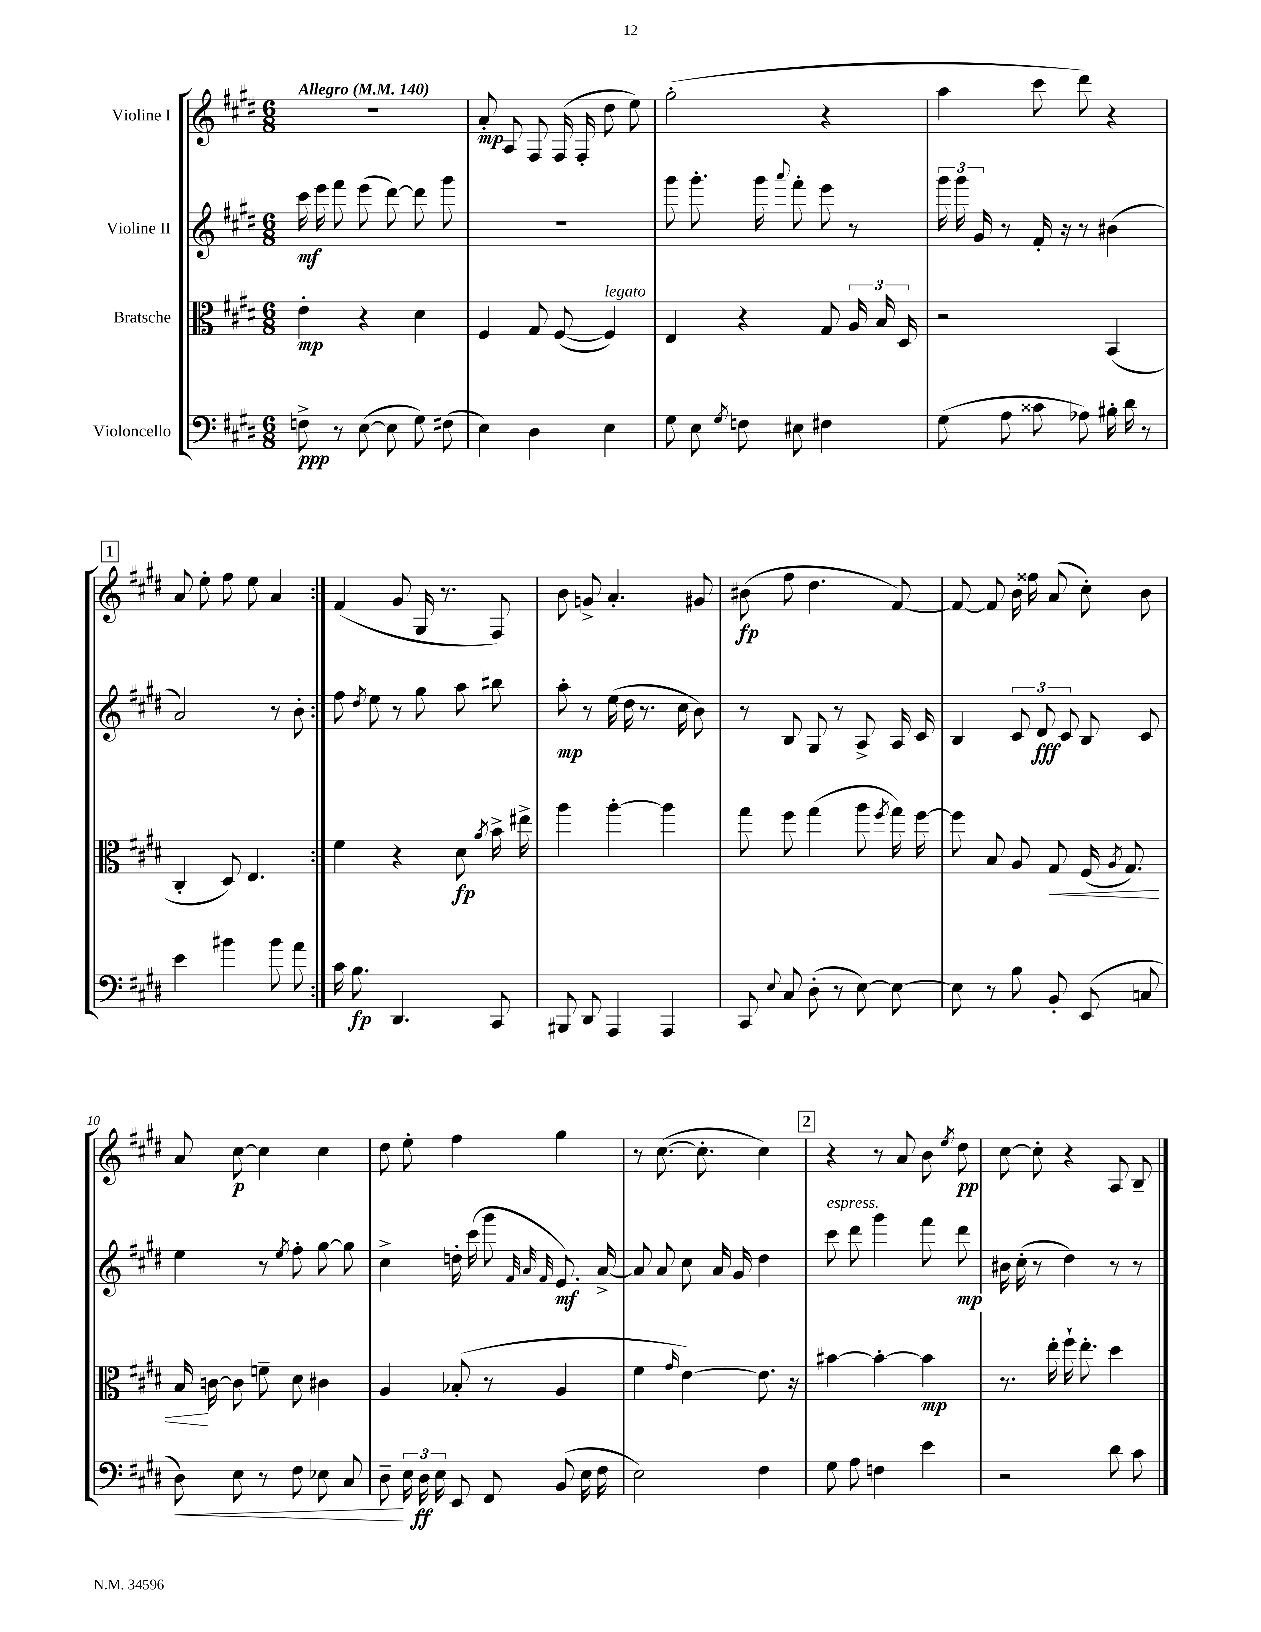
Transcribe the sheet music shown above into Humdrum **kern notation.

**kern	**dynam	**kern	**dynam	**kern	**dynam	**kern	**dynam
*part4	*part4	*part3	*part3	*part2	*part2	*part1	*part1
*staff4	*staff4	*staff3	*staff3	*staff2	*staff2	*staff1	*staff1
*I"Violoncello	*	*I"Bratsche	*	*I"Violine II	*	*I"Violine I	*
*clefF4	*	*clefC3	*	*clefG2	*	*clefG2	*
*k[f#c#g#d#]	*	*k[f#c#g#d#]	*	*k[f#c#g#d#]	*	*k[f#c#g#d#]	*
*M6/8	*	*M6/8	*	*M6/8	*	*M6/8	*
*MM140	*	*MM140	*	*MM140	*	*MM140	*
=1	=1	=1	=1	=1	=1	=1	=1
!	!	!	!	!	!	!LO:TX:a:B:t=Allegro	!
8Fn^\	ppp	4e'\	mp	16ccc#\	mf	2.r	.
.	.	.	.	16eee\	.	.	.
8r	.	.	.	8fff#\	.	.	.
([8E\	.	4r	.	(8eee\	.	.	.
8E\]	.	.	.	[8ddd#\)	.	.	.
8G#\)	.	4d#\	.	8ddd#\]	.	.	.
(8F#X\	.	.	.	8ggg#\	.	.	.
=2	=2	=2	=2	=2	=2	=2	=2
4E\)	.	4F#/	.	2.r	.	8a'/	mp
.	.	.	.	.	.	8A/	.
4D#\	.	8G#/	.	.	.	8F#/	.
.	.	([8F#/	.	.	.	(16F#/	.
.	.	.	.	.	.	16F#'/	.
!	!	!LO:TX:a:i:t=legato	!	!	!	!	!
4E\	.	4F#/])	.	.	.	8dd#\	.
.	.	.	.	.	.	8ee\)	.
=3	=3	=3	=3	=3	=3	=3	=3
8G#\	.	4E/	.	8ggg#\	.	(2gg#'\	.
8E\	.	.	.	8.ggg#'\	.	.	.
8qG#/	.	.	.	.	.	.	.
8Fn\	.	4r	.	.	.	.	.
.	.	.	.	16ggg#\	.	.	.
.	.	.	.	8qqaaa/	.	.	.
8E#X\	.	.	.	8fff#'\	.	.	.
4F#X\	.	8G#/	.	8eee\	.	4r	.
.	.	24A/	.	8r	.	.	.
.	.	24B/	.	.	.	.	.
.	.	24D#/	.	.	.	.	.
=4	=4	=4	=4	=4	=4	=4	=4
(8G#\	.	2r	.	24ggg#\	.	4aa\	.
.	.	.	.	24ggg#\	.	.	.
.	.	.	.	24g#/	.	.	.
8A\	.	.	.	8r	.	.	.
8c##X\	.	.	.	16f#'/	.	8ccc#\	.
.	.	.	.	16r	.	.	.
8A-X\)	.	.	.	8r	.	8ddd#\)	.
16B#X'\	.	(4BB/	.	(4b#X\	.	4r	.
16d#\	.	.	.	.	.	.	.
8r	.	.	.	.	.	.	.
!!LO:LB:g=z
!!LO:REH:place=s1:t=1
=5	=5	=5	=5	=5	=5	=5	=5
4e\	.	4C#'/	.	2a/)	.	8a/	.
.	.	.	.	.	.	8ee'\	.
4b#X\	.	8D#/)	.	.	.	8ff#\	.
.	.	4.E/	.	.	.	8ee\	.
8b#\	.	.	.	8r	.	4a/	.
8a\	.	.	.	8b'\	.	.	.
=6:|!	=6:|!	=6:|!	=6:|!	=6:|!	=6:|!	=6:|!	=6:|!
16c#\	.	4f#\	.	8ff#\	.	(4f#/	.
8.B\	fp	.	.	.	.	.	.
.	.	.	.	8qdd#/	.	.	.
.	.	.	.	8ee\	.	.	.
4.DD#/	.	4r	.	8r	.	8g#/	.
.	.	.	.	8gg#\	.	16G#/	.
.	.	.	.	.	.	8.r	.
.	.	8d#\	fp	8aa\	.	.	.
.	.	8qa/	.	.	.	.	.
8CC#/	.	16b^\	.	8bb#X\	.	8F#/)	.
.	.	16ee#X^\	.	.	.	.	.
=7	=7	=7	=7	=7	=7	=7	=7
8BBB#X/	.	4aa\	.	8aa'\	mp	8b\	.
8DD#/	.	.	.	8r	.	8gn^/	.
4AAA/	.	[4aa'\	.	(16ee\	.	4.a'/	.
.	.	.	.	16dd#\	.	.	.
.	.	.	.	8.r	.	.	.
4AAA/	.	4aa\]	.	.	.	.	.
.	.	.	.	16cc#\	.	.	.
.	.	.	.	8b\)	.	8g#X/	.
=8	=8	=8	=8	=8	=8	=8	=8
8CC#/	.	8gg#\	.	8r	.	(8b#X\	fp
8qqE/	.	.	.	.	.	.	.
8C#/	.	8ff#\	.	8B/	.	8ff#\	.
(8D#'\	.	(4gg#\	.	8G#/	.	4.dd#\	.
8r	.	.	.	8r	.	.	.
[8E\)	.	8aa\	.	8A^/	.	.	.
.	.	8qff#/	.	.	.	.	.
8E\_	.	16gg#\)	.	16A/	.	[8f#/)	.
.	.	[16ff#\	.	16c#/	.	.	.
=9	=9	=9	=9	=9	=9	=9	=9
8E\]	.	8ff#\]	.	4B/	.	8f#/_	.
8r	.	8B/	.	.	.	8f#/]	.
8B\	.	8A/	.	12c#/	.	16b\	.
.	.	.	.	.	.	16ff##X\	.
.	.	.	.	12d#/	fff	.	.
!	!	!	!LO:HP:b	!	!	!	!
8BB'/	.	8G#/	<	.	.	(8a/	.
.	.	.	.	12c#/	.	.	.
(8EE/	.	(16F#/	.	8B/	.	8cc#'\)	.
.	.	8qA/	.	.	.	.	.
.	.	8.G#/)	.	.	.	.	.
8Cn/	.	.	.	8c#/	.	8b\	.
!!LO:LB:g=z
=10	=10	=10	=10	=10	=10	=10	=10
!	!LO:HP:b	!	!	!	!	!	!
8D#\)	<	16B/	.	4ee\	.	8a/	.
.	.	[16cn\	[	.	.	.	.
8E\	.	8c\]	.	.	.	[8cc#\	p
8r	.	8fn~\	.	8r	.	4cc#\]	.
.	.	.	.	8qee/	.	.	.
8F#\	.	8d#\	.	8ff#'\	.	.	.
8E-X\	.	4c#X\	.	[8gg#\	.	4cc#\	.
8C#/	.	.	.	8gg#\]	.	.	.
=11	=11	=11	=11	=11	=11	=11	=11
8D#~\	.	4A/	.	4cc#^\	.	8dd#\	.
24E\	[	.	.	.	.	8ee'\	.
24D#\	ff	.	.	.	.	.	.
24E\	.	.	.	.	.	.	.
8EE/	.	(8B-X'/	.	16ddn'\	.	4ff#\	.
.	.	.	.	(16ccc#\	.	.	.
8FF#/	.	8r	.	8ggg#\	.	.	.
.	.	.	.	32qqf#/	.	.	.
.	.	.	.	32qqa/	.	.	.
.	.	.	.	32qqf#/	.	.	.
(8BB/	.	4A/	.	8.e/)	mf	4gg#\	.
16E\	.	.	.	.	.	.	.
16F#\	.	.	.	[16a^/	.	.	.
=12	=12	=12	=12	=12	=12	=12	=12
2E\)	.	4f#\	.	8a/]	.	8r	.
.	.	.	.	8a/	.	([8.cc#\	.
.	.	16qqg#/	.	.	.	.	.
.	.	[4e\)	.	8cc#\	.	.	.
.	.	.	.	.	.	8.cc#'\]	.
.	.	.	.	16a/	.	.	.
.	.	.	.	16g#/	.	.	.
4F#\	.	8.e\]	.	4dd#\	.	4cc#\)	.
.	.	16r	.	.	.	.	.
!!LO:REH:place=s1:t=2
=13	=13	=13	=13	=13	=13	=13	=13
!	!	!	!	!LO:TX:a:i:t=espress.	!	!	!
8G#\	.	[4b#X\	.	8ccc#\	.	4r	.
8A\	.	.	.	8ddd#\	.	.	.
4Fn\	.	4b#'\_	.	4ggg#\	.	8r	.
.	.	.	.	.	.	8a/	.
4e\	.	4b#\]	mp	8fff#\	.	8b\	.
.	.	.	.	.	.	8qee/	.
.	.	.	.	8ddd#\	mp	8dd#\	pp
=14	=14	=14	=14	=14	=14	=14	=14
2r	.	8.r	.	16b#X\	.	[8cc#\	.
.	.	.	.	(16cc#'\	.	.	.
.	.	.	.	8r	.	8cc#'\]	.
.	.	16ee'\	.	.	.	.	.
.	.	16ff#`\	.	4dd#\)	.	4r	.
.	.	8.ee'\	.	.	.	.	.
8d#\	.	4dd#\	.	8r	.	8A/	.
8c#\	.	.	.	8r	.	8B~/	.
==	==	==	==	==	==	==	==
*-	*-	*-	*-	*-	*-	*-	*-
